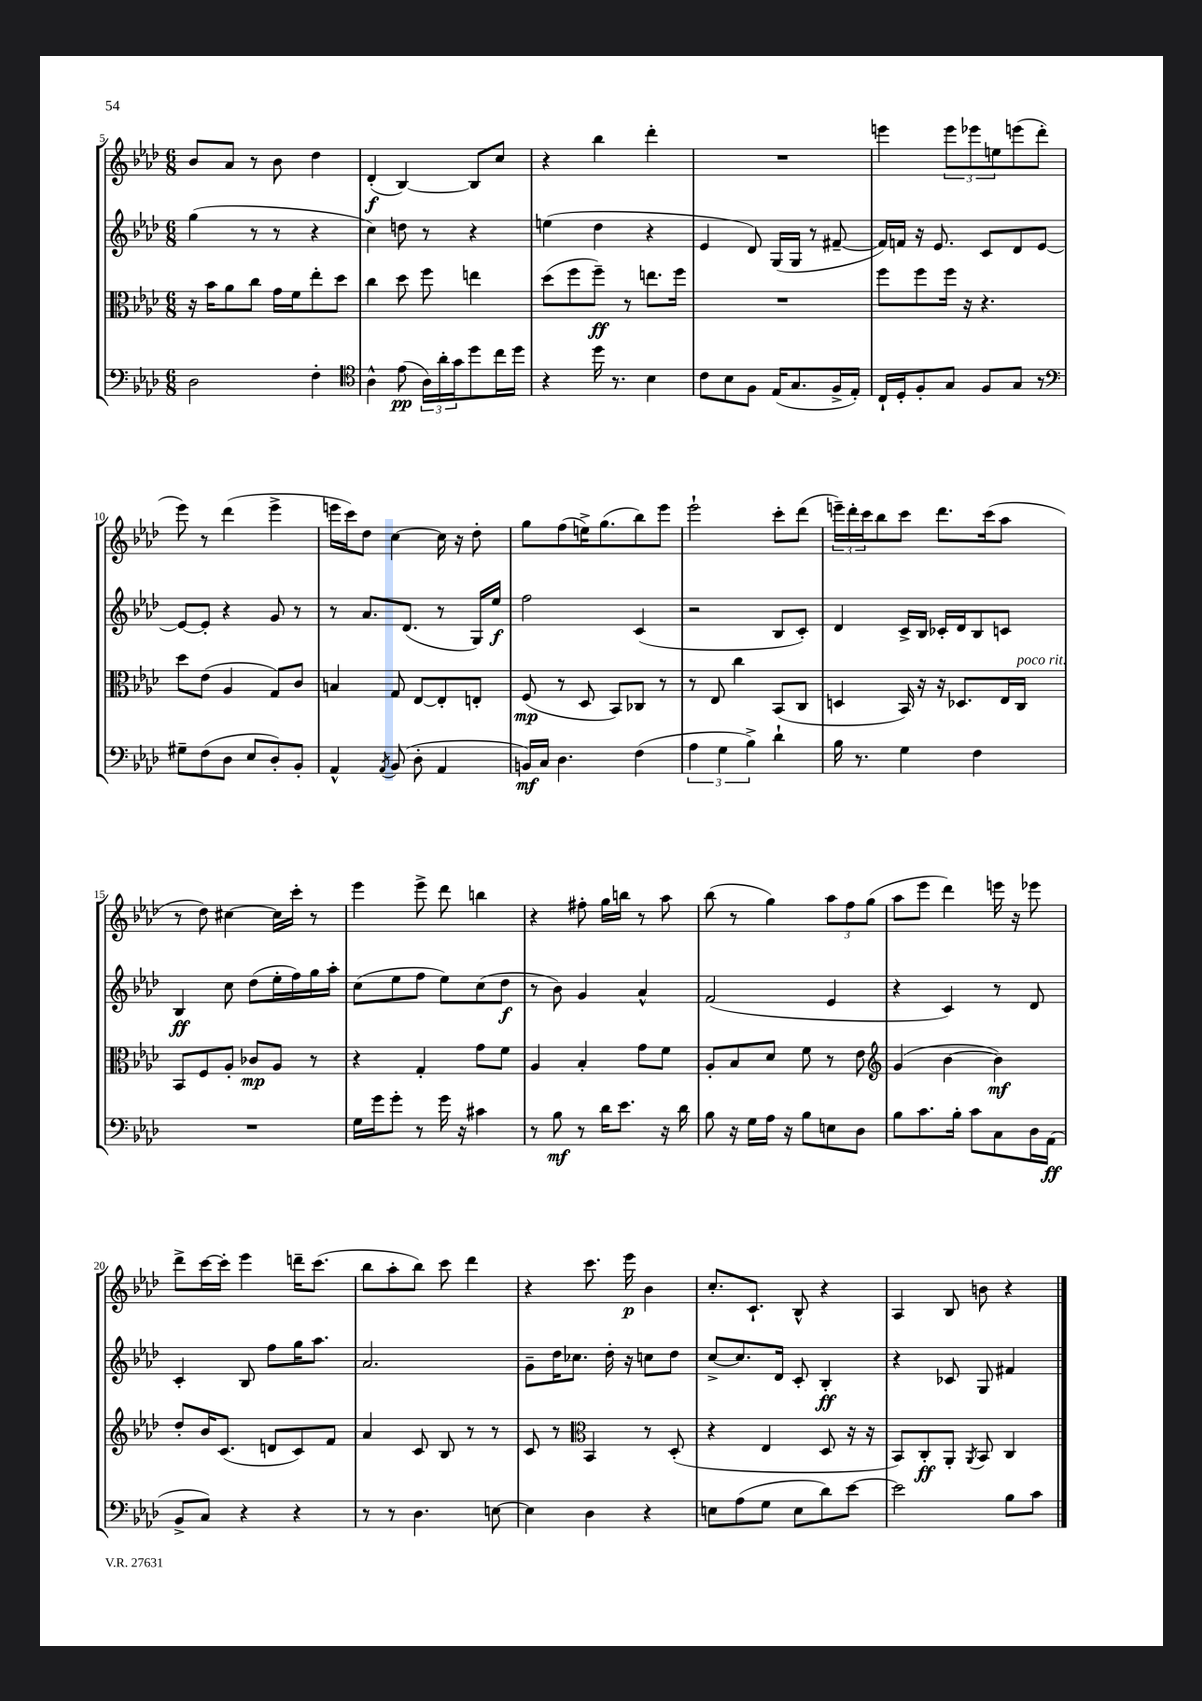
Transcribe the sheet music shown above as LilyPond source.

<<
\new StaffGroup <<
\new Staff = "s0" {
    \clef treble \key aes \major \numericTimeSignature \time 6/8
    bes'8 aes'8 r8 bes'8 des''4 |
    des'4-.\f( bes4~) bes8 c''8 |
    r4 bes''4 des'''4-. |
    R2. |
    e'''4 \tuplet 3/2 { e'''8 ees'''8 e''8 } e'''8( des'''8-. |
    ees'''8) r8 des'''4( ees'''4-> |
    e'''16 c'''16) des''8 c''4~ c''16 r16 des''8-. |
    g''8 f''8( e''16->) g''8.( bes''8) ees'''8 |
    ees'''2-! c'''8-. des'''8( |
    \tuplet 3/2 { e'''16--) des'''16-. c'''16 } bes''8 c'''8 des'''8. c'''16( aes''8 |
    r8 des''8) cis''4~ cis''16 c'''16-. r8 |
    ees'''4 ees'''8-> des'''8 b''4 |
    r4 fis''8-. g''16 b''16 r8 aes''8 |
    bes''8( r8 g''4) \tuplet 3/2 { aes''8 f''8 g''8( } |
    aes''8 ees'''8 des'''4) e'''16 r16 ees'''8 |
    des'''8-> c'''16~ c'''16-. ees'''4 d'''16-- c'''8.( |
    bes''8 aes''8-. bes''8) c'''8 des'''4 |
    r4 c'''8. ees'''16\p bes'4 |
    c''8.-. c'8.-! bes8-^ r4 |
    aes4 bes8 b'8 r4 \bar "|." |
}
\new Staff = "s1" {
    \clef treble \key aes \major \numericTimeSignature \time 6/8
    g''4( r8 r8 r4 |
    c''4) d''8 r8 r4 |
    e''4( des''4 r4 |
    ees'4 des'8) g16( g16 r8 fis'8~-- |
    fis'16) f'16 r16 ees'8. c'8 des'8 ees'8~ |
    ees'8~ ees'8-. r4 g'8 r8 |
    r8 aes'8. des'8.( r8 g16) ees''16\f |
    f''2 c'4( |
    r2 bes8 c'8-.) |
    des'4 c'16-> bes16 ces'16-. des'16 bes8 c'8 |
    bes4\ff c''8 des''8( ees''16-. f''16) g''16 aes''16-. |
    c''8( ees''8 f''8 ees''8) c''8( des''8\f |
    r8 bes'8) g'4 aes'4-^ |
    f'2( ees'4 |
    r4 c'4) r8 des'8 |
    c'4-. bes8 f''8 g''16 aes''8. |
    aes'2. |
    g'8-- des''16 ces''8. des''16-. r16 c''8 des''8 |
    c''8~-> c''8. des'16 c'8-. bes4-.\ff |
    r4 ces'8 g8 fis'4 \bar "|." |
}
\new Staff = "s2" {
    \clef alto \key aes \major \numericTimeSignature \time 6/8
    r16 bes'16 aes'8 c''8 g'16 f'16 ees''8-. des''8 |
    c''4 des''8 f''8 e''4 |
    des''8( f''8 f''8--\ff) r8 e''8. f''16 |
    R2. |
    f''8 f''8 f''16 r16 r4. |
    des''8 ees'8( aes4 g8) c'8 |
    b4 g8 ees8~ ees8-. e8-. |
    f8\mp( r8 des8 bes,8) ces8 r8 |
    r8 ees8 c''4 bes,8( c8 |
    d4 bes,16) r16 r16 des8. ees16 c16^\markup { \italic "poco rit." } |
    bes,8 f8 aes8-. ces'8\mp aes8 r8 |
    r4 g4-. g'8 f'8 |
    aes4 bes4-. g'8 f'8 |
    aes8-. bes8 des'8 f'8 r8 ees'8 |
    \clef treble g'4( bes'4~ bes'4\mf) |
    des''8-. bes'16 c'8.( d'8 c'8) f'8 |
    aes'4 c'8 bes8 r8 r8 |
    c'8 r8 \clef alto bes,4 r8 des8-.( |
    r4 ees4 des8 r16 r16 |
    bes,8) c8-.\ff aes,8-. \acciaccatura { aes,8 } bes,8 c4 \bar "|." |
}
\new Staff = "s3" {
    \clef bass \key aes \major \numericTimeSignature \time 6/8
    des2 f4-. |
    \clef tenor aes4-^ ees'8\pp( \tuplet 3/2 { aes16) aes'16-. g'16 } des''8 c''16 des''16 |
    r4 des''16 r8. bes4 |
    c'8 bes8 f8 ees16( g8. f16-> ees16-.) |
    c16-! des16-. f8-. g8 f8 g8 r8 |
    \clef bass gis8-- f8( des8 ees8 des8-.) bes,8-. |
    aes,4-^ \acciaccatura { aes,8 } bes,8( des8-. aes,4 |
    b,16\mf) c16 des4. f4( |
    \tuplet 3/2 { aes4 g4 bes4->) } des'4-! |
    bes16 r8. g4 f4 |
    R2. |
    g16 g'16 g'8-. r8 g'16 r16 cis'4 |
    r8 bes8\mf r8 des'16 ees'8. r16 des'16 |
    bes8 r16 g16 aes16 r16 bes8 e8 des8 |
    bes8 c'8. bes16-. c'8 c8 des16 aes,16\ff( |
    bes,8-> c8) r4 r4 |
    r8 r8 des4. e8~ |
    e4 des4 r4 |
    e8 aes8( g8 e8 des'8) ees'8~ |
    ees'2 bes8 c'8 \bar "|." |
}
>>
>>
\layout { \context { \Score currentBarNumber = #5 } }
